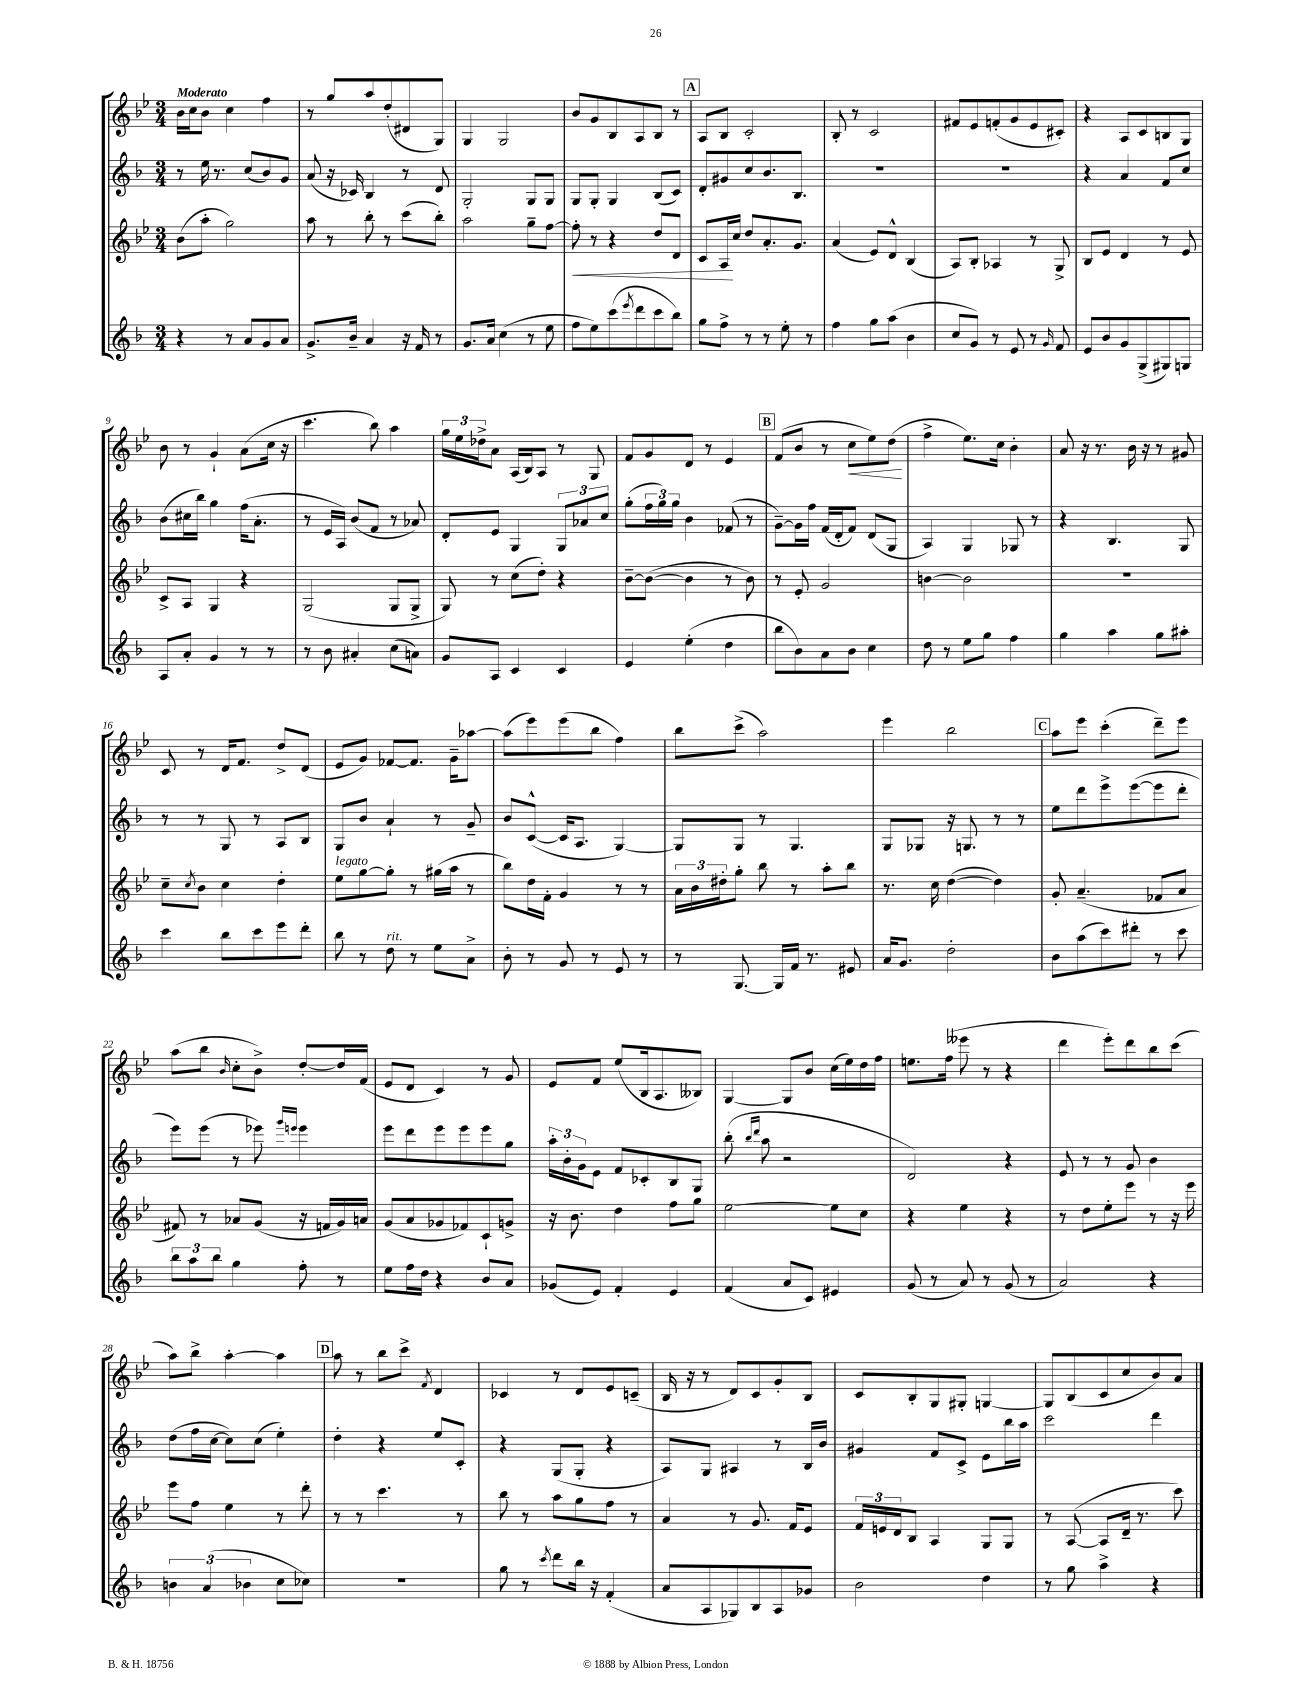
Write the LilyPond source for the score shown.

<<
\new StaffGroup <<
\new Staff = "s0" {
    \clef treble \key bes \major \numericTimeSignature \time 3/4 \tempo "Moderato"
    bes'16 c''16 bes'8 c''4 f''4 |
    r8 g''8 a''8 d''8-.( dis'8 g8) |
    g4 g2 |
    bes'8 g'8 bes8 a8 bes8 r8 |
    \mark \markup { \box "A" } a8 bes8 c'2-. |
    bes8-. r8 c'2 |
    fis'8 ees'8 f'8-.( g'8 ees'8 cis'8-.) |
    r4 a8 c'8 b8 g8 |
    bes'8 r8 g'4-! a'8( c''16 r16 |
    c'''4. bes''8) a''4 |
    \tuplet 3/2 { g''16 ees''16 des''16-> } a'8 a16( bes16) a8 r8 g8 |
    f'8 g'8 d'8 r8 ees'4 |
    \mark \markup { \box "B" } f'8( bes'8 r8 c''8\< ees''8) d''8\!( |
    f''4-> ees''8.) c''16 bes'4-. |
    a'8 r16 r8. bes'16 r16 r8 gis'8 |
    c'8 r8 d'16 f'8. d''8-> d'8( |
    ees'8 g'8) fes'8~ fes'8. g'16-- aes''8~ |
    aes''8( ees'''8) ees'''8( bes''8 f''4) |
    bes''8 c'''8->( a''2) |
    ees'''4 bes''2 |
    \mark \markup { \box "C" } a''8 ees'''8 c'''4-.( d'''8--) ees'''8 |
    a''8( bes''8 \grace { bes'16 } c''8-. bes'8->) d''8~-. d''16 f'16( |
    ees'8 d'8 c'4) r8 g'8 |
    ees'8 f'8 ees''8( bes16 a8. beses8) |
    g4~ g8 bes'8 c''16( ees''16) d''16 f''16 |
    e''8. f''16( eeses'''8 r8 r4 |
    d'''4 ees'''8-.) d'''8 bes''8 c'''8( |
    a''8) bes''8-> a''4~-. a''4 |
    \mark \markup { \box "D" } a''8 r8 bes''8 c'''8-> \acciaccatura { f'8 } d'4 |
    ces'4 r8 d'8 ees'8 c'8--( |
    bes16 r16 r8 d'8) c'8 g'8-. bes8 |
    c'8 bes8-. g8 gis8-. g4~ |
    g8 bes8( c'8 c''8 bes'8) a'8 \bar "|." |
}
\new Staff = "s1" {
    \clef treble \key f \major \numericTimeSignature \time 3/4
    r8 e''16 r8. c''8( bes'8) g'8 |
    a'8( r16 ces'16) bes4 r8 d'8 |
    g2-. g8 g8 |
    g8 g8-. g4 bes8( c'8) |
    \mark \markup { \box "A" } d'8-. gis'8 c''8 bes'8. bes8. |
    R2. |
    R2. |
    r4 a'4 f'8 c''8 |
    bes'8( cis''16 bes''16) g''4 f''16( a'8.-. |
    r8 e'16 a16) bes'8( f'8 r8 aes'8) |
    d'8-. e'8 g4 \tuplet 3/2 { g8 aes'8 c''8 } |
    g''8-.( \tuplet 3/2 { f''16 g''16) g''16 } bes'4 fes'8( r8 |
    \mark \markup { \box "B" } g'8~--) g'16 f''16 f'16( d'16-. f'8) d'8( g8 |
    a4) g4 ges8 r8 |
    r4 bes4. g8 |
    r8 r8 g8 r8 a8 bes8 |
    g8 bes'8 a'4-! r8 g'8-- |
    bes'8 c'8~-^( c'16 a8. g4~) |
    g8 g8 r8 g4. |
    g8 ges8 r16 g8. r8 r8 |
    \mark \markup { \box "C" } e''8 d'''8 e'''8-> e'''8~( e'''8 d'''8-. |
    e'''8) e'''8( r8 ees'''8) \grace { g'''16 e'''16 } e'''4 |
    e'''8 d'''8 e'''8 e'''8 e'''8 g''8 |
    \tuplet 3/2 { a''16-. bes'16-. g'16 } e'8 f'8 ces'8-. bes8 g8 |
    bes''8-.( \grace { bes''16 d'''16 } a''8 r2 |
    d'2) r4 |
    e'8 r8 r8 g'8 bes'4 |
    d''8( f''16 c''16~ c''8) c''8( e''4-.) |
    \mark \markup { \box "D" } d''4-. r4 e''8 c'8-. |
    r4 g8( g8-. r4 |
    a8) g8 ais4 r8 bes16 bes'16 |
    gis'4 f'8 c'8-> e'8 bes''16 a''16 |
    c'''2 d'''4 \bar "|." |
}
\new Staff = "s2" {
    \clef treble \key bes \major \numericTimeSignature \time 3/4
    bes'8( a''8-. g''2) |
    a''8 r8 bes''8-. r8 c'''8( bes''8-.) |
    a''2 g''8-- f''8~ |
    f''8-.\< r8 r4 d''8 d'8 |
    \mark \markup { \box "A" } c'8 a16\! c''16 d''8 a'8.-. g'8. |
    a'4( ees'8) d'8-^ bes4( |
    a8) bes8-. aes4 r8 g8-> |
    bes8 ees'8 d'4 r8 ees'8 |
    c'8-> a8 g4 r4 |
    g2( g8 g8-> |
    g8) r8 c''8( d''8-.) r4 |
    bes'8~-- bes'8~( bes'4 r8 bes'8) |
    \mark \markup { \box "B" } r8 ees'8-. g'2 |
    b'4~ b'2 |
    R2. |
    c''8-- \acciaccatura { c''8 } bes'8 c''4 d''4-. |
    ees''8^\markup { \italic "legato" } g''8~ g''8-. r8 gis''16( a''16 r8 |
    bes''8) d''16 f'16-. g'4 r8 r8 |
    \tuplet 3/2 { a'16 bes'16 dis''16-. } g''8-. bes''8 r8 a''8-. bes''8 |
    r8. c''16 d''4~( d''4) |
    \mark \markup { \box "C" } g'8-. a'4.--( fes'8 a'8 |
    fis'8) r8 aes'8 g'8( r16 f'16 g'16) a'16 |
    g'8( a'8 ges'8 fes'8) c'8-! g'8-> |
    r16 bes'8. d''4 f''8 g''8 |
    ees''2~ ees''8 c''8 |
    r4 ees''4 r4 |
    r8 d''8 ees''8-. ees'''8 r8 r16 ees'''16 |
    ees'''8 f''8 ees''4 r8 d'''8-. |
    \mark \markup { \box "D" } r8 r8 c'''4. r8 |
    bes''8 r8 a''8 g''8 f''8 r8 |
    a'4 r8 g'8. f'16 ees'8 |
    \tuplet 3/2 { f'16 e'16 d'16 } bes8 a4 g8 g8 |
    r8 a8~( a8 d'16-- r8. c'''8) \bar "|." |
}
\new Staff = "s3" {
    \clef treble \key f \major \numericTimeSignature \time 3/4
    r4 r8 a'8 g'8 a'8 |
    g'8.-> bes'16-- a'4 r16 f'16 r8 |
    g'8. a'16 c''4( r8 e''8 |
    f''8 e''8) c'''8( \acciaccatura { e'''8 } d'''8 c'''8 bes''8) |
    \mark \markup { \box "A" } g''8 f''8-> r8 r8 e''8-. r8 |
    f''4 g''8 a''8( bes'4 |
    c''8 g'8) r8 e'8 r8 \grace { g'16 } f'8 |
    e'8 bes'8 g'8 g8->( gis8) g8 |
    a8 a'8-. g'4 r8 r8 |
    r8 bes'8 ais'4-. c''8( a'8) |
    g'8 a8 c'4 c'4 |
    e'4 e''4-.( d''4 |
    \mark \markup { \box "B" } bes''8 bes'8) a'8 bes'8 c''4 |
    d''8 r8 e''8 g''8 f''4 |
    g''4 a''4 g''8 ais''8-. |
    c'''4 bes''8 c'''8 e'''8 d'''8-. |
    bes''8 r8 d''8^\markup { \italic "rit." } r8 e''8 a'8-> |
    bes'8-. r8 g'8 r8 e'8 r8 |
    r8 g8.~ g16 f'16 r8. eis'8 |
    a'16 g'8. d''2-. |
    \mark \markup { \box "C" } bes'8 a''8( c'''8) dis'''8-. r8 c'''8 |
    \tuplet 3/2 { bes''8 a''8 bes''8 } g''4 f''8-. r8 |
    e''8 f''16 d''16 r4 bes'8 a'8 |
    ges'8( e'8) f'4-. e'4 |
    f'4( a'8 c'8) eis'4 |
    g'8( r8 a'8) r8 g'8( r8 |
    a'2) r4 |
    \tuplet 3/2 { b'4 a'4( bes'4 } c''8 ces''8) |
    \mark \markup { \box "D" } R2. |
    g''8 r8 \acciaccatura { c'''8 } d'''8 bes''16 r16 f'4-.( |
    a'8 a8 ges8) bes8 a8 ges'8 |
    bes'2 d''4 |
    r8 g''8 a''4-> r4 \bar "|." |
}
>>
>>
